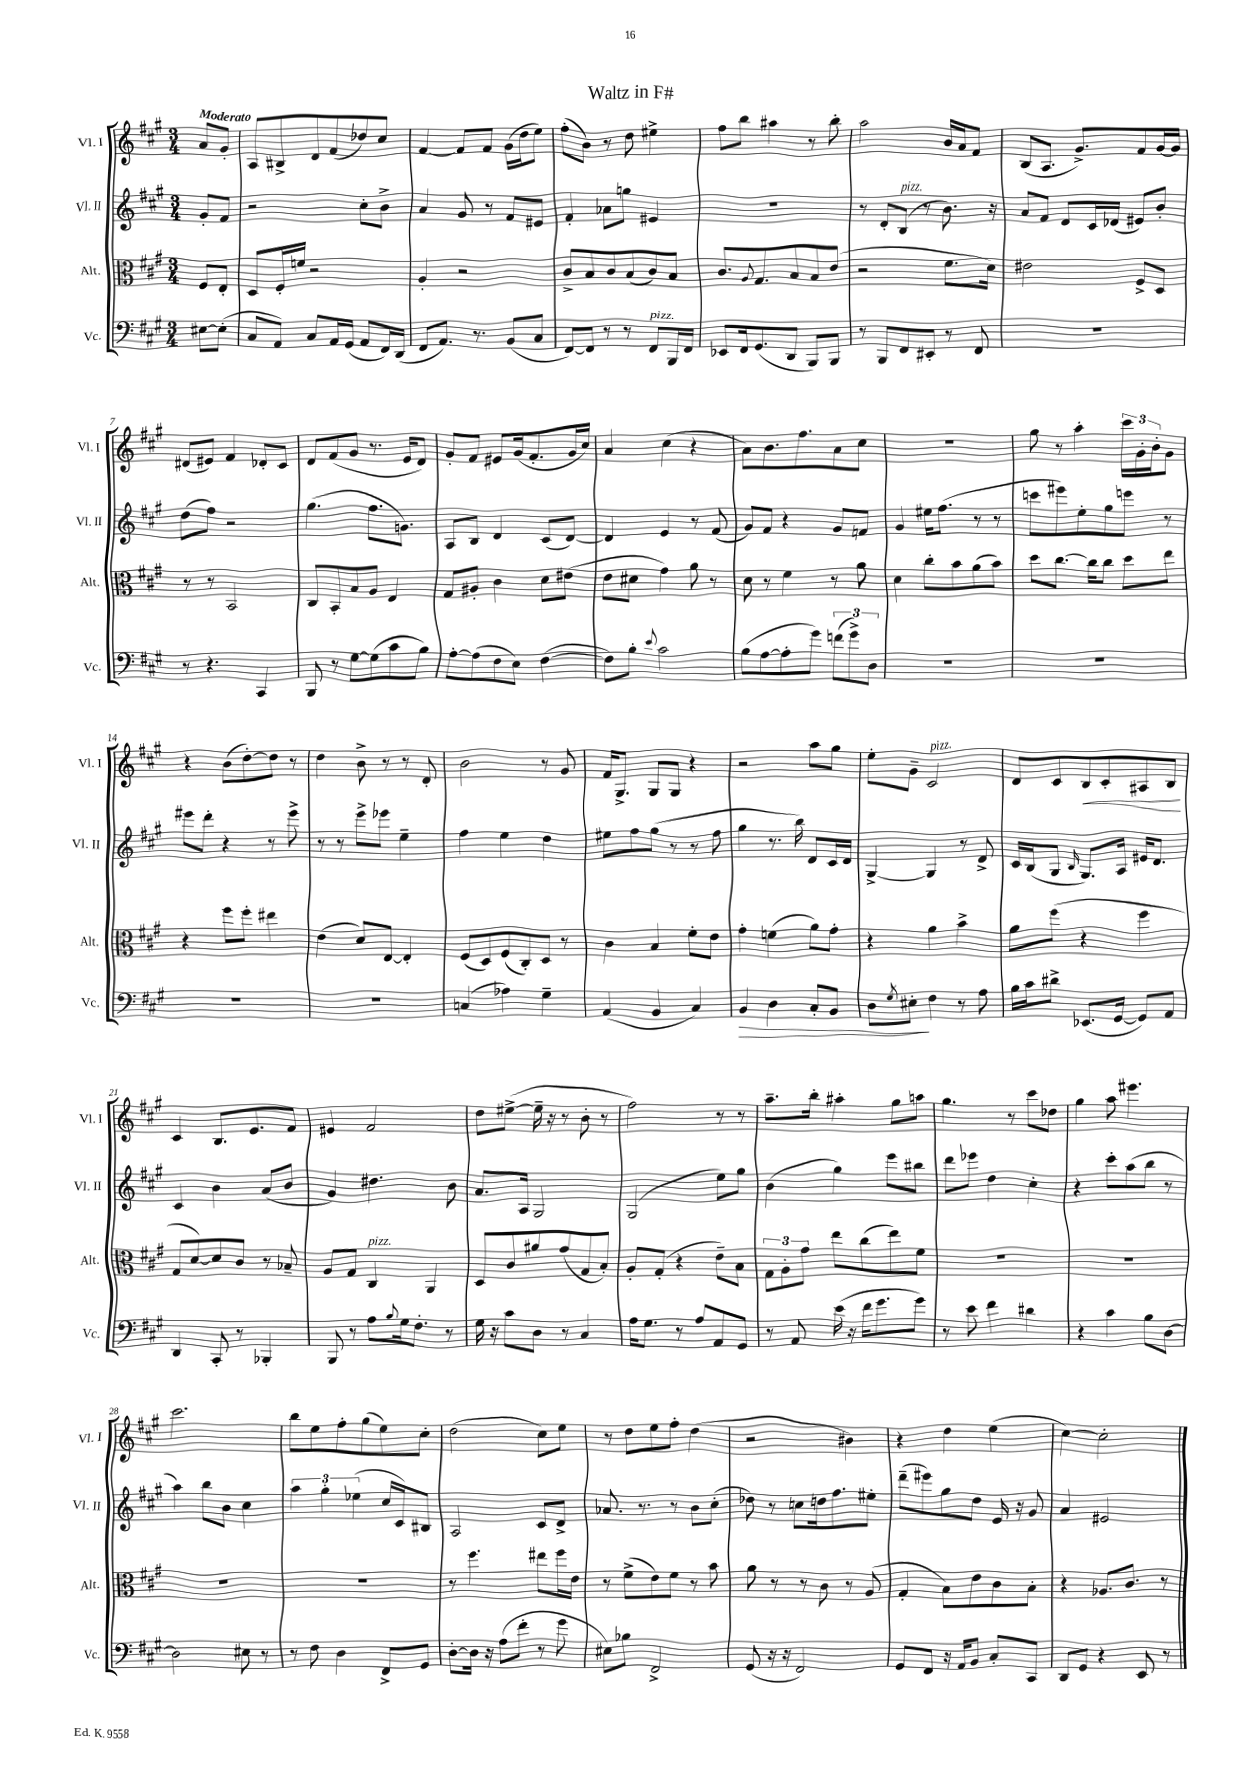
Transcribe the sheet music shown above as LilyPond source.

\header { title = "Waltz in F#" }
<<
\new StaffGroup <<
\new Staff = "s0" \with { instrumentName = "Vl. I" shortInstrumentName = "Vl. I" } {
    \clef treble \key a \major \numericTimeSignature \time 3/4 \partial 4 \tempo "Moderato"
    a'8 gis'8-. |
    a8 bis8-> d'8 fis'8( des''8) cis''8 |
    fis'4~ fis'8 fis'8 gis'16( d''16 e''8) |
    fis''8-.( b'8) r8 d''8 eis''4-> |
    fis''8 b''8 ais''4 r8 b''8-. |
    a''2 b'16 a'16 fis'8 |
    b8( a8. gis'8.->) fis'8 gis'16~ gis'16 |
    dis'8( eis'8) fis'4 des'8-. cis'8 |
    d'8 fis'8( gis'8 r8. e'16 d'8) |
    gis'8-. fis'8 eis'8 gis'16( fis'8.-. gis'16 cis''16) |
    a'4 cis''4( r4 |
    a'8) b'8. fis''8. a'8 cis''8 |
    R2. |
    gis''8 r8 a''4-. \tuplet 3/2 { cis'''16 gis'16-. b'16-. } gis'8 |
    r4 b'8( d''8~-.) d''8 r8 |
    d''4 b'8-> r8 r8 d'8-. |
    b'2 r8 gis'8 |
    fis'16 gis8.-> gis8 gis8 r4 |
    r2 a''8 gis''8 |
    e''8-. gis'8-- cis'2^\markup { \italic "pizz." } |
    d'8 cis'8 b8\< cis'8-. ais8 b8\! |
    cis'4 b8. e'8. fis'8 |
    eis'4 fis'2 |
    d''8 eis''8~->( eis''16-- r16 r8 b'8-. r8 |
    fis''2) r8 r8 |
    a''8.-- b''16-. ais''4-. gis''8 a''8 |
    gis''4. r8 cis'''8 des''8 |
    gis''4 a''8 eis'''4. |
    cis'''2. |
    b''8 e''8 fis''8-. gis''8( e''8) cis''8-. |
    d''2( cis''8) e''8 |
    r8 d''8 e''8 fis''8-. d''4( |
    r2 bis'4) |
    r4 d''4 e''4( |
    cis''4~) cis''2-. \bar "|." |
}
\new Staff = "s1" \with { instrumentName = "Vl. II" shortInstrumentName = "Vl. II" } {
    \clef treble \key a \major \numericTimeSignature \time 3/4 \partial 4
    gis'8-. fis'8 |
    r2 cis''8-. b'8-> |
    a'4 gis'8 r8 fis'8 eis'8 |
    fis'4-. aes'8 g''8 eis'4 |
    R2. |
    r8 d'8-. b8^\markup { \italic "pizz." }( r8 b'8.) r16 |
    a'8 fis'8 d'8 cis'16 des'16( eis'8) b'8-. |
    d''8( fis''8) r2 |
    gis''4.( fis''8. g'8.) |
    a8 b8 d'4 cis'8( d'8~) |
    d'4 e'4 r8 fis'8( |
    gis'8) fis'8 r4 gis'8 f'8 |
    gis'4 eis''16 fis''8.( r8 r8 |
    c'''8 eis'''8) e''8-. gis''8 e'''8 r8 |
    eis'''8 d'''8-. r4 r8 eis'''8-> |
    r8 r8 e'''8-> ees'''8 e''4-- |
    fis''4 e''4 d''4 |
    eis''8 fis''8 gis''8( r8 r8 fis''8 |
    gis''4 r8. b''16) d'8 cis'16 d'16 |
    gis4~-> gis4 r8 d'8-> |
    cis'16 b16( gis8 \grace { b16 } gis8.) a16 eis'16 d'8. |
    cis'4 b'4 a'8( b'8 |
    gis'4) dis''4. b'8 |
    a'8. a16 gis2 |
    gis2( e''8) gis''8 |
    b'4( gis''4) e'''8 bis''8 |
    d'''8 ees'''8 d''4 cis''4-. |
    r4 cis'''8-. a''8( b''8 r8 |
    a''4) b''8 b'8 cis''4 |
    \tuplet 3/2 { a''4 gis''4-. ees''4( } cis''16 cis'16) bis8 |
    a2 cis'8 d'8-> |
    aes'8. r8. r8 b'8 cis''8-.( |
    des''8) r8 c''8 d''16 fis''8. eis''8-. |
    d'''8--( eis'''8) gis''8 d''8 e'16 r16 gis'8 |
    a'4 eis'2 \bar "|." |
}
\new Staff = "s2" \with { instrumentName = "Alt." shortInstrumentName = "Alt." } {
    \clef alto \key a \major \numericTimeSignature \time 3/4 \partial 4
    fis8 e8-. |
    d8 fis16-. f'16 r2 |
    a4-. r2 |
    cis'8-> b8 cis'8 b8( cis'8) b8 |
    cis'8. \appoggiatura { a8 } gis8. b8 b8 e'8( |
    r2 fis'8. d'16) |
    eis'2 fis8-> d8 |
    r8 r8 b,2 |
    cis8 b,8-. b8 a8 e4 |
    gis8 ais8-. cis'4 d'8 eis'8( |
    e'8 dis'8 gis'4) a'8 r8 |
    d'8 r8 fis'4 r8 a'8 |
    d'4 cis''8-. b'8 a'8( b'8) |
    d''8 cis''8.~ cis''16 cis''8 d''8 e''8 |
    r4 fis''8 fis''8-. eis''4 |
    e'4( d'8) e8~ e4-. |
    fis8( d8) fis8( cis8-.) d8 r8 |
    cis'4 b4 fis'8-. e'8 |
    gis'4-. f'4( a'8) gis'8-. |
    r4 a'4 b'4-> |
    a'8 fis''8( r4 fis''4 |
    gis8 d'8~) d'8 cis'8 r8 bes8-- |
    a8 gis8 cis4^\markup { \italic "pizz." } a,4 |
    d8 cis'8 ais'8 gis'8( gis8 b8-.) |
    a8-. gis8-.( r4 e'8--) b8 |
    \tuplet 3/2 { gis8 a8-. gis'8 } e''8 cis''8( e''8) fis'8 |
    R2. |
    R2. |
    R2. |
    R2. |
    r8 fis''4. eis''8 fis''16 e'16 |
    r8 fis'8->( e'8) fis'8 r8 b'8 |
    a'8 r8 r8 cis'8 r8 a8( |
    gis4-. b8) e'8 cis'8 b8-. |
    r4 aes8. cis'8. r8 \bar "|." |
}
\new Staff = "s3" \with { instrumentName = "Vc." shortInstrumentName = "Vc." } {
    \clef bass \key a \major \numericTimeSignature \time 3/4 \partial 4
    eis8~ eis8-.( |
    cis8 a,8) cis8 a,16 gis,16( a,8 fis,16) d,16( |
    fis,8 a,8.) r8. b,8( cis8 |
    fis,8~) fis,8 r8 r8 fis,8^\markup { \italic "pizz." } b,,16 fis,16 |
    ees,8 fis,16 gis,8.( d,8 b,,8) b,,8 |
    r8 b,,8 fis,8 eis,8-. r8 fis,8 |
    R2. |
    r8 r4. cis,4 |
    b,,8 r8 gis8~ gis8( cis'8 b8) |
    a8~-. a8( fis8 e8) fis4~( |
    fis8) b8-. \appoggiatura { e'8 } cis'2 |
    b8( a8~ a8-. gis'8) \tuplet 3/2 { f'8( gis'8->) d8 } |
    R2. |
    R2. |
    R2. |
    R2. |
    c4( aes4) gis4-- |
    a,4( b,4 cis4) |
    b,4\> d4 cis8-. b,8 |
    d8 \acciaccatura { gis8 } eis8-.\! fis4 r8 a8 |
    b16 cis'16 dis'8-> ees,8.( gis,16~ gis,8) a,8 |
    d,4 cis,8-. r8 bes,,4-. |
    b,,8 r8 a8 \appoggiatura { b8 } gis16 fis8.-. r8 |
    gis16 r16 cis'8 d8 r8 cis4 |
    a16 gis8. r8 a8 a,8 gis,8 |
    r8 a,8 e'16( r16 fis'16 gis'8. gis'8) |
    r8 e'8 fis'4 dis'4 |
    r4 cis'4 b8 d8~ |
    d2 eis8 r8 |
    r8 fis8 d4 fis,8-> gis,8 |
    d8~-. d16 r16 a8( fis'8-. r8 gis'8 |
    eis8) bes8 fis,2-> |
    gis,8( r16 r16 fis,2) |
    gis,8 fis,8 r16 a,16 b,8 cis8-. cis,8 |
    d,8 gis,8 r4 e,8 r8 \bar "|." |
}
>>
>>
